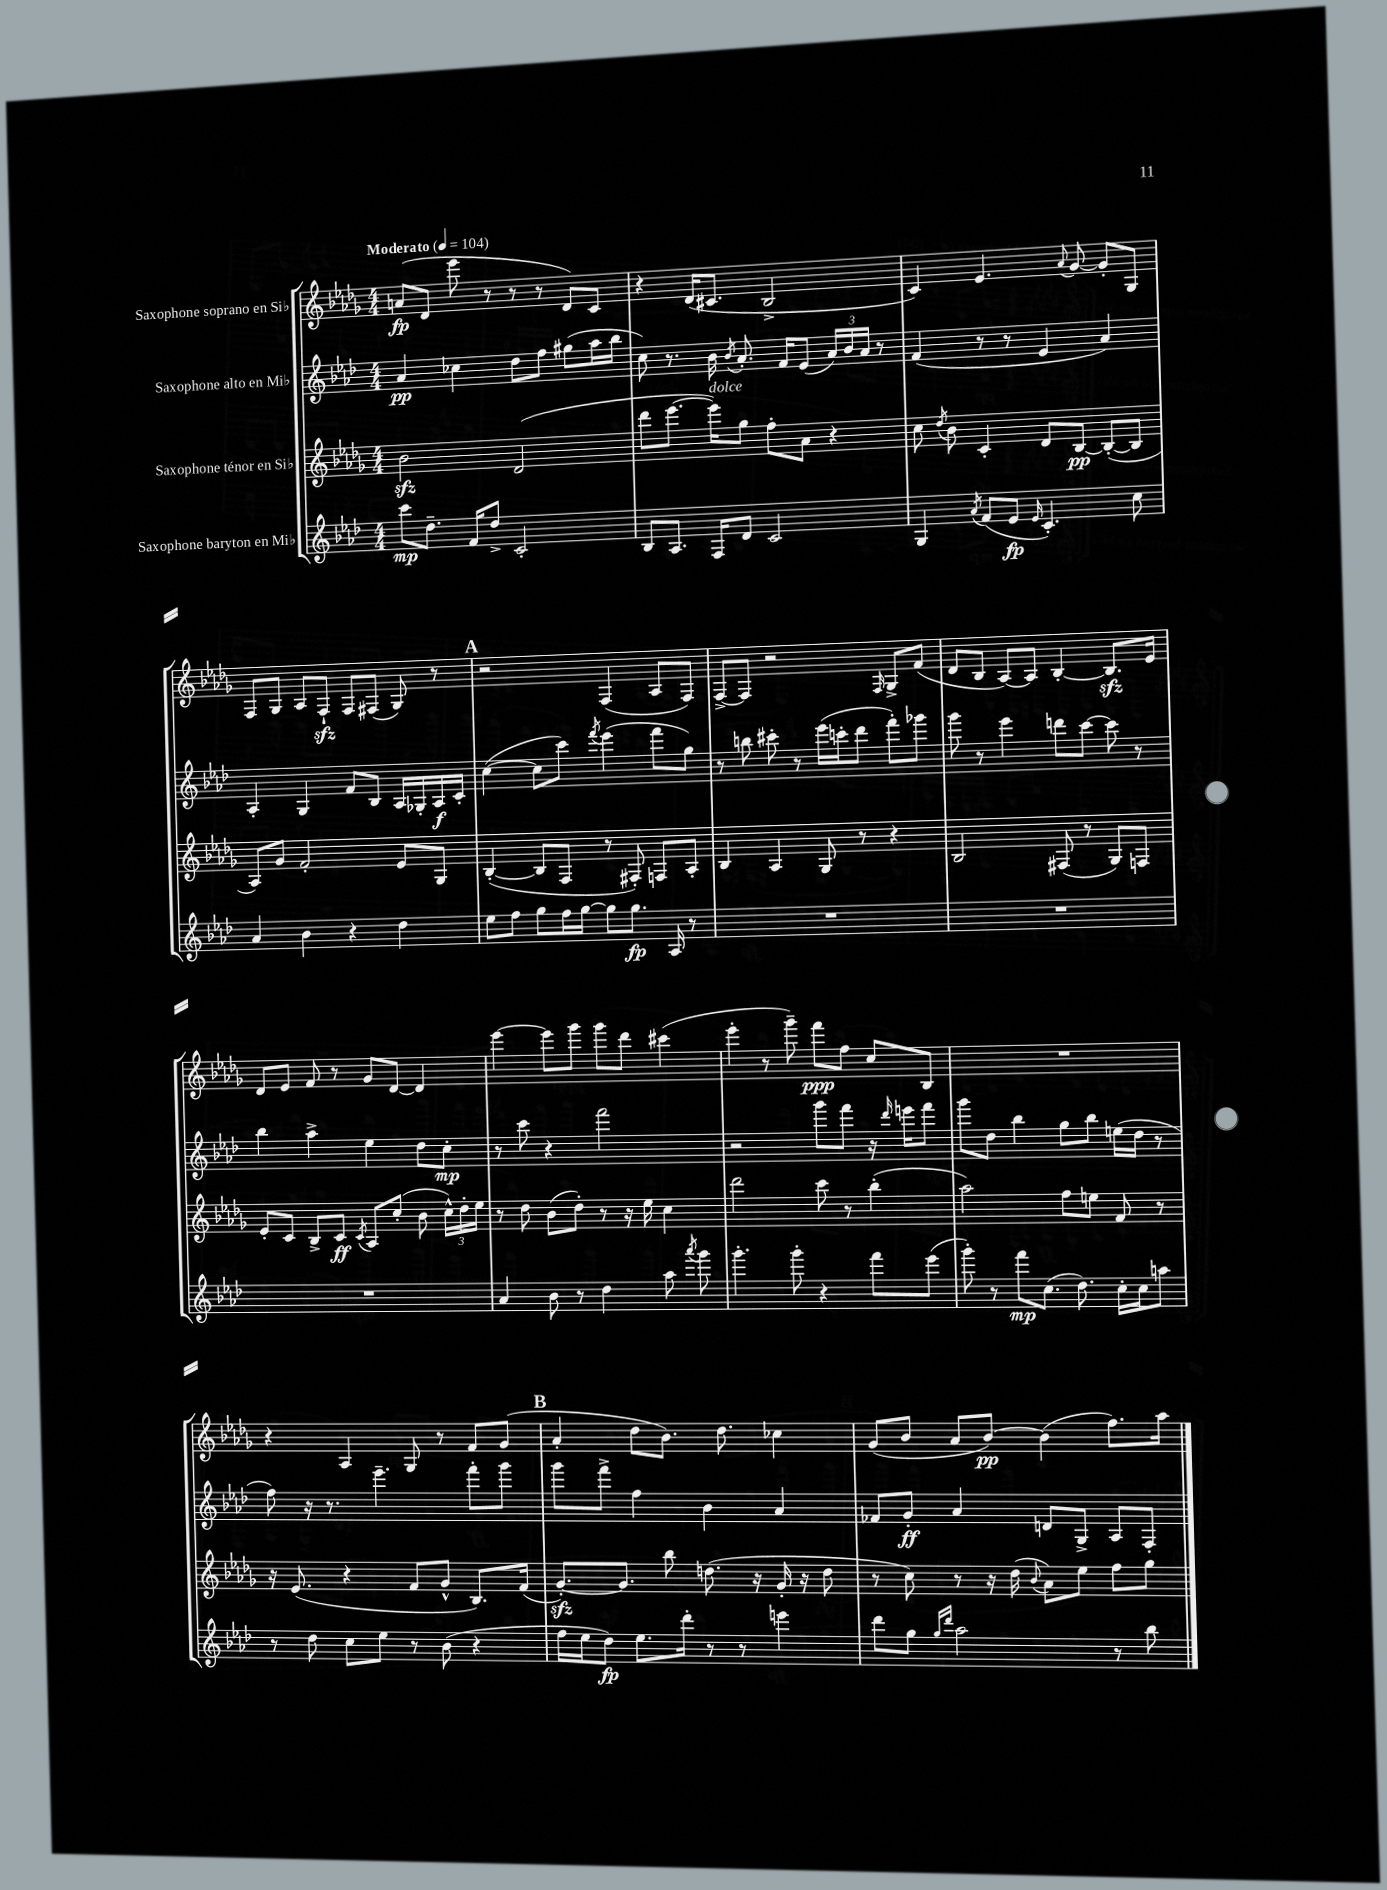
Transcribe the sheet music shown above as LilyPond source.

<<
\new StaffGroup <<
\new Staff = "s0" \with { instrumentName = "Saxophone soprano en Sib" } {
    \clef treble \key des \major \numericTimeSignature \time 4/4 \tempo "Moderato" 4 = 104
    \autoBeamOff a'8[\fp( des'8] ees'''8 r8 r8 r8 des'8[) c'8] |
    r4 des'16[( cis'8.] bes2-> |
    c'4) ees'4. \appoggiatura { aes'8 } ges'8~ ges'8[-. ges8] |
    f8[ ges8] aes8[ f8]-!\sfz f8[ fis8]( ges8) r8 |
    \mark \markup { \bold "A" } r2 f4( aes8[ f8]) |
    f8[~-> f8] r2 \grace { f16 } ges8[-> f'8]( |
    des'8[ bes8] aes8[~) aes8] bes4~-. bes8.[\sfz ees'16] |
    des'8[ ees'8] f'8 r8 ges'8[ des'8]~ des'4 |
    ees'''4~ ees'''8[ ges'''8] ges'''8[ des'''8] cis'''4( |
    ees'''4-. r8 ges'''8--) f'''8[\ppp f''8] c''8[ bes8] |
    R1 |
    r4 aes4 ges8 r8 f'8[ ges'8]( |
    \mark \markup { \bold "B" } aes'4-. des''8[ bes'8.]) des''8. ces''4 |
    ges'8[( bes'8] aes'8[ bes'8]~\pp) bes'4( f''8.[) aes''16] \bar "|." |
}
\new Staff = "s1" \with { instrumentName = "Saxophone alto en Mib" } {
    \clef treble \key aes \major \numericTimeSignature \time 4/4
    \autoBeamOff aes'4\pp ces''4 des''8[ f''8] gis''8[( aes''16 bes''16] |
    c''8) r8. bes'16 \acciaccatura { bes'8 } aes'8.-. f'16[ ees'8]( \tuplet 3/2 { aes'16[) bes'16 aes'16] } r8 |
    f'4( r8 r8 ees'4 aes'4) |
    aes4-. g4 f'8[ bes8] aes16[ ges16-. aes16\f c'16]-. |
    \mark \markup { \bold "A" } c''4~( c''8[ c'''8]) \acciaccatura { f'''8 } ees'''4( f'''8[ g''8]) |
    r8 b''8 cis'''8-. r8 ees'''16[( c'''16-. des'''8] f'''8[-.) ges'''8] |
    g'''8 r8 ees'''4 d'''8[ c'''8]~ c'''8 r8 |
    bes''4 aes''4-> ees''4 des''8[ c''8]-.\mp |
    r8 c'''8 r4 f'''2 |
    r2 g'''8[ f'''8] r16 \grace { des'''16 } e'''16[ f'''8] |
    g'''8[ des''8] bes''4 g''8[ bes''8] e''16[( des''16] r8 |
    f''8) r16 r8. ees'''4.-- f'''8[-. g'''8] |
    \mark \markup { \bold "B" } g'''8[ f'''8]-> f''4 bes'4 aes'4 |
    fes'8[ g'8]-.\ff aes'4 d'8[ g8]-> aes8[ f8]-. \bar "|." |
}
\new Staff = "s2" \with { instrumentName = "Saxophone ténor en Sib" } {
    \clef treble \key des \major \numericTimeSignature \time 4/4
    \autoBeamOff bes'2\sfz des'2( |
    des'''8[ ees'''8.]~ ees'''16[^\markup { \italic "dolce" }) ges''8] f''8[-. aes'8] r4 |
    c''8 \acciaccatura { des''8 } bes'8 c'4-. des'8[ bes8]~\pp bes8[~-.( bes8] |
    aes8[) ges'8] f'2-. ees'8[ ges8] |
    \mark \markup { \bold "A" } bes4~-.( bes8[ f8] r8 fis8-.) f8[ aes8]-. |
    bes4 aes4 ges8 r8 r4 |
    bes2 fis8( r8 ges8[) f8] |
    ees'8[-. c'8] bes8[-> c'8]\ff \acciaccatura { c'8 } aes8[ c''8]-.( bes'8 \tuplet 3/2 { c''16[-^) des''16-. ees''16] } |
    r8 des''8 bes'8[( des''8]-.) r8 r16 ees''16 c''4 |
    des'''2 c'''8 r8 bes''4-.( |
    aes''2) f''8[ e''8] f'8 r8 |
    r16 ees'8.( r4 f'8[ ges'8]-^ bes8.[) f'16]( |
    \mark \markup { \bold "B" } ges'8.[~-.\sfz) ges'8.] bes''8 d''8.( r16 ges'16-. r16 d''8 |
    r8 c''8) r8 r16 des''16( \appoggiatura { bes'8 } aes'8[) ees''8] f''8[ ges''8] \bar "|." |
}
\new Staff = "s3" \with { instrumentName = "Saxophone baryton en Mib" } {
    \clef treble \key aes \major \numericTimeSignature \time 4/4
    \autoBeamOff c'''8[\mp des''8.]-- f'16[ des''8]-> c'2-. |
    bes8[ aes8.] f16[ des'8] c'2 |
    g4 \acciaccatura { aes'8 } f'8[( ees'8]\fp \grace { ees'16 } c'4.-.) c''8 |
    aes'4 bes'4 r4 des''4 |
    \mark \markup { \bold "A" } ees''8[ f''8] g''8[ f''16 g''16]~ g''8[ g''8.]\fp aes16 r8 |
    R1 |
    R1 |
    R1 |
    aes'4 bes'8 r8 des''4 aes''8 \acciaccatura { aes'''8 } g'''8 |
    g'''4.-. g'''8-. r4 f'''8[ ees'''8]( |
    g'''8-.) r8 f'''8[\mp c''8.]( des''8.) c''16[-. c''16 a''8] |
    r8 des''8 c''8[ ees''8] r8 bes'8( r4 |
    \mark \markup { \bold "B" } f''16[ ees''16 des''8]\fp) ees''8.[ des'''16]-. r8 r8 e'''4 |
    des'''8[ g''8] \grace { g''16[ des'''16] } aes''2 r8 bes''8 \bar "|." |
}
>>
>>
\layout { \context { \Score \remove "Bar_number_engraver" } }
